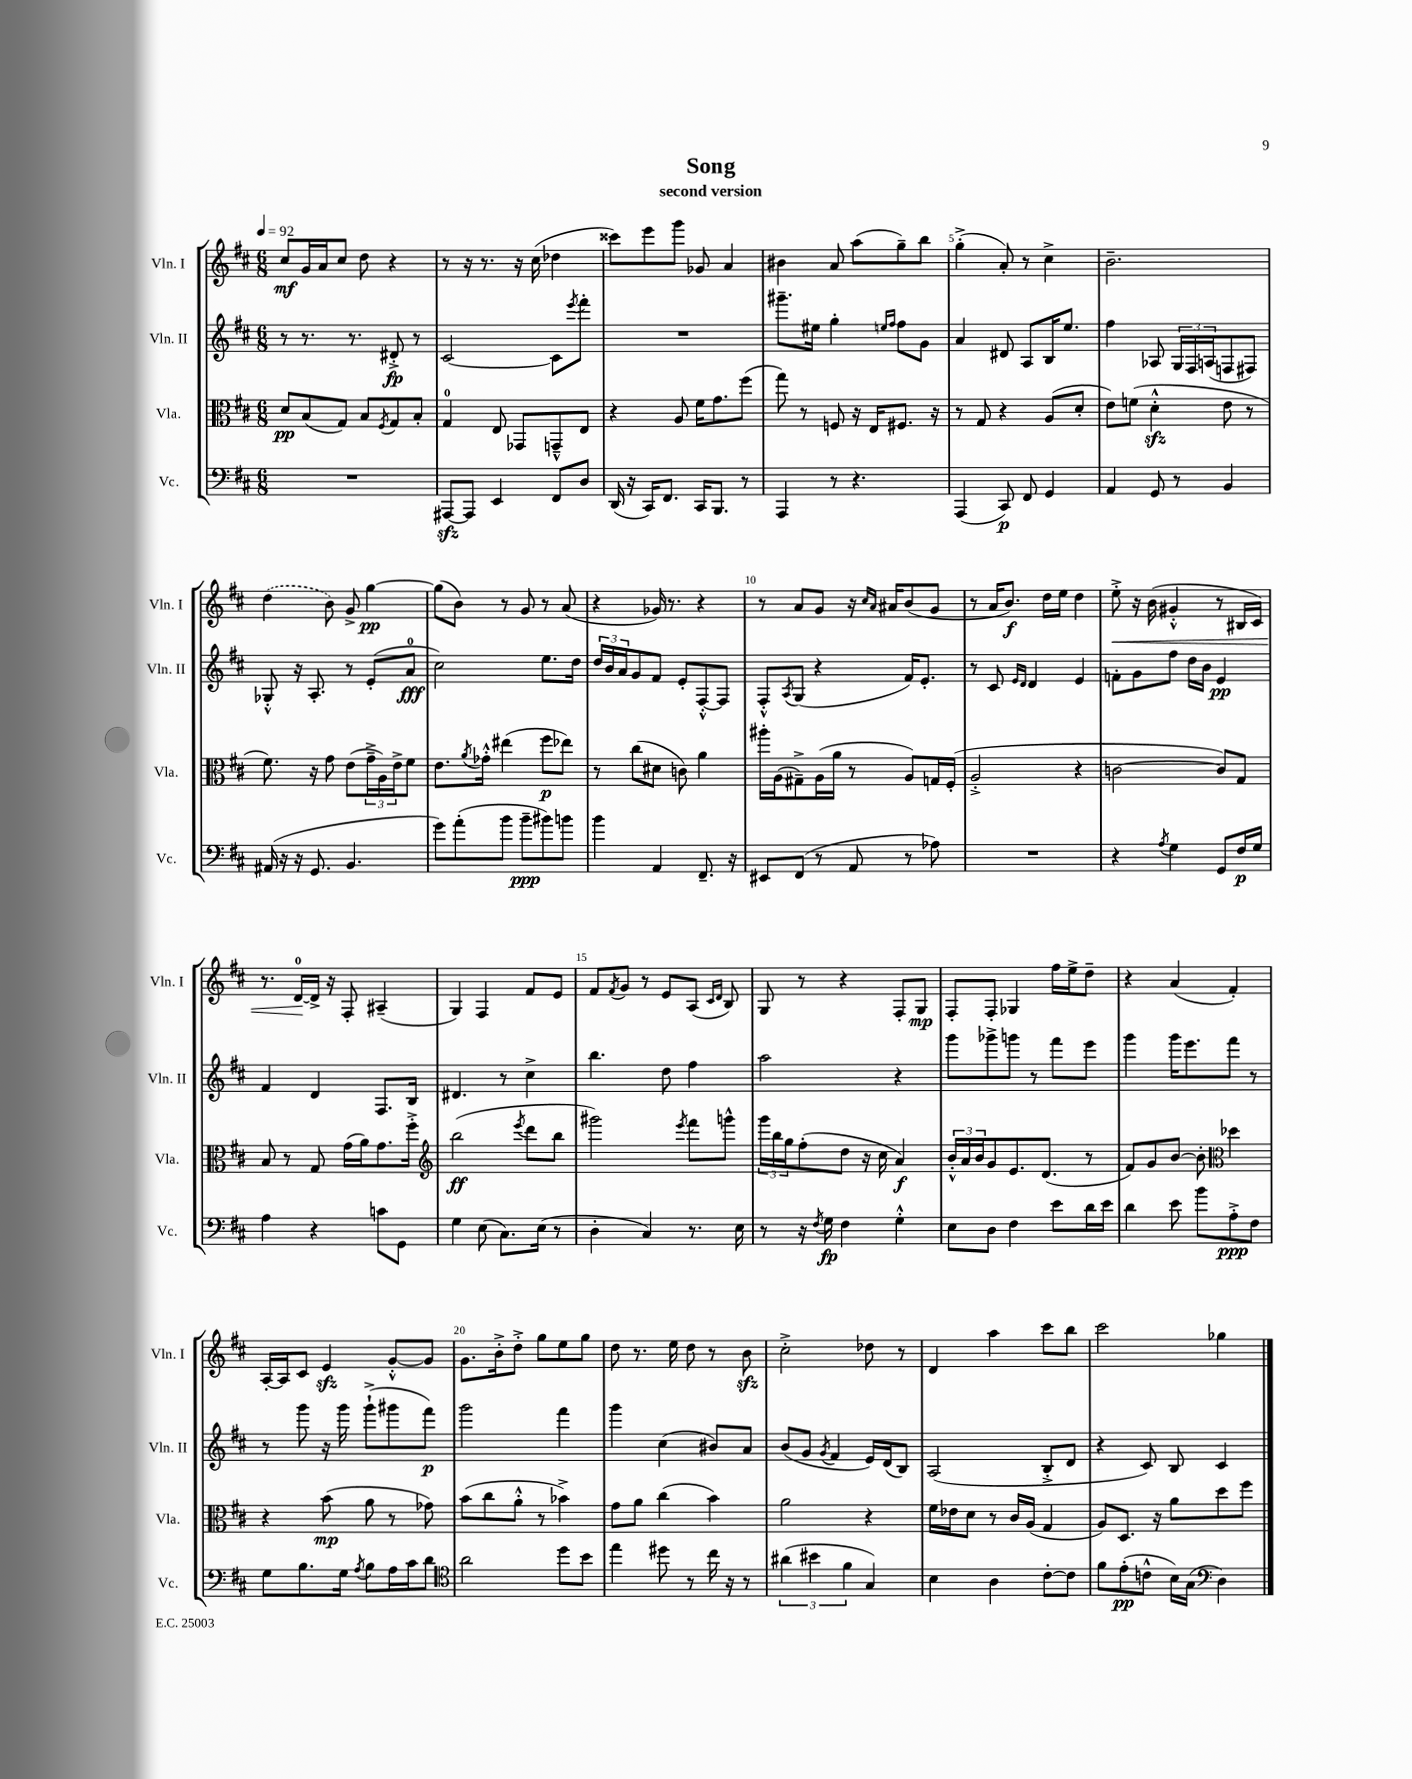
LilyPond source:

\header { title = "Song" subtitle = "second version" }
<<
\new StaffGroup <<
\new Staff = "s0" \with { instrumentName = "Vln. I" shortInstrumentName = "Vln. I" } {
    \clef treble \key d \major \numericTimeSignature \time 6/8 \tempo 4 = 92
    cis''8\mf g'16 a'16 cis''8 d''8 r4 |
    r8 r16 r8. r16 cis''16( des''4 |
    cisis'''8) e'''8 g'''8 ges'8 a'4 |
    bis'4 a'8 a''8( g''8--) b''8 |
    g''4-.->( a'8-.) r8 cis''4-> |
    b'2.-- |
    \once \slurDashed d''4( b'8) g'8-> g''4~\pp |
    g''8( b'8) r8 g'8 r8 a'8( |
    r4 ges'16) r8. r4 |
    r8 a'8 g'8 r16 \grace { cis''16 a'16 } ais'16 b'8( g'8 |
    r8 a'16 b'8.\f) d''16 e''16 d''4 |
    e''8-.->\< r16 b'16( gis'4-.-^ r8 bis16 cis'16) |
    r8. d'16-0~\! d'16-> r16 fis8-. ais4--( |
    g4) fis4 fis'8 e'8 |
    fis'8 \acciaccatura { fis'8 } g'8 r8 e'8 a8( \grace { cis'16 d'16 } b8) |
    g8 r8 r4 fis8-. g8\mp |
    fis8-. fis8-. ges4 fis''16 e''16-> d''8-- |
    r4 a'4( fis'4-.) |
    a16~-. a16 cis'8 e'4\sfz g'8~-.-^ g'8 |
    g'8. b'16-.-> d''8-.-> g''8 e''8 g''8 |
    d''8 r8. e''16 d''8 r8 b'8\sfz |
    cis''2-.-> des''8 r8 |
    d'4 a''4 cis'''8 b''8 |
    cis'''2 ges''4 \bar "|." |
}
\new Staff = "s1" \with { instrumentName = "Vln. II" shortInstrumentName = "Vln. II" } {
    \clef treble \key d \major \numericTimeSignature \time 6/8
    r8 r8. r8. dis'8-.->\fp r8 |
    cis'2~ cis'8 \acciaccatura { e'''8 } fis'''8-. |
    R2. |
    gis'''8.-- eis''16 g''4-. \grace { e''16 fis''16 } fis''8 g'8 |
    a'4 dis'8 a8 b16 e''8. |
    fis''4 aes8 \tuplet 3/2 { g16 fis16 a16( } f8 fis8) |
    ges8-.-^ r16 a8.-. r8 e'8-.( a'8-0\fff |
    cis''2) e''8. d''16 |
    \tuplet 3/2 { d''16 b'16 a'16 } g'8 fis'8 e'8-. fis8~-.-^ fis8 |
    fis8-.-^ \acciaccatura { a8 } g8( r4 fis'16) e'8.-. |
    r8 cis'8 \grace { e'16 d'16 } d'4 e'4 |
    f'8-. g'8 fis''8 d''16 b'16 e'4\pp |
    fis'4 d'4 fis8. b16 |
    dis'4. r8 cis''4-> |
    b''4. d''8 fis''4 |
    a''2 r4 |
    g'''8 ges'''8-> g'''8 r8 fis'''8 e'''8 |
    g'''4 g'''16 e'''8. fis'''8 r8 |
    r8 g'''8 r16 g'''16 g'''8-!->( gis'''8 fis'''8\p) |
    g'''2 fis'''4 |
    g'''4 cis''4( bis'8) a'8 |
    b'8( g'8 \acciaccatura { g'8 } fis'4 e'16) d'16( b8) |
    a2( b8-.-> d'8 |
    r4 cis'8) b8 cis'4 \bar "|." |
}
\new Staff = "s2" \with { instrumentName = "Vla." shortInstrumentName = "Vla." } {
    \clef alto \key d \major \numericTimeSignature \time 6/8
    d'8\pp b8( g8) b8 \acciaccatura { fis8 } g8 b8-. |
    g4-0 e8 ges,8 g,8---^ e8 |
    r4 a8 fis'16 g'8. fis''8( |
    g''8) r8 f8 r16 e16 fis8. r16 |
    r8 g8 r4 a8( d'8-. |
    e'8) f'8( d'4-.-^\sfz e'8 r8 |
    fis'8.) r16 g'8 e'8( \tuplet 3/2 { g'16---> a16) e'16-> } fis'8 |
    e'8. \acciaccatura { a'8 } ges'16-.-^ eis''4( fis''8\p ees''8) |
    r8 cis''8( dis'8 c'8) a'4 |
    ais''16-. a16( gis8--->) a16( a'16 r8 a8) g16 fis16-.( |
    a2-.-> r4 |
    c'2~ c'8) g8 |
    b8 r8 g8 g'16( a'16) g'8. fis''16-.-> |
    \clef treble b''2\ff( \acciaccatura { e'''8 } d'''8 b''8 |
    gis'''2) \acciaccatura { e'''8 } fis'''8 g'''8-^ |
    \tuplet 3/2 { g'''16 b''16 g''16 } fis''8-.( d''8 r16 cis''16 a'4\f) |
    \tuplet 3/2 { b'16-.-^ a'16 b'16 } g'8 e'8. d'8.( r8 |
    fis'8) g'8 b'8~ b'8-. \clef alto des''4 |
    r4 b'8\mp( a'8 r8 ges'8) |
    b'8( cis''8 a'8-.-^ r8 bes'4->) |
    g'8 a'8 cis''4( b'4) |
    a'2 r4 |
    fis'16 ees'16 d'8 r8 cis'16 a16( g4 |
    a8) d8. r16 a'8 d''8 fis''8 \bar "|." |
}
\new Staff = "s3" \with { instrumentName = "Vc." shortInstrumentName = "Vc." } {
    \clef bass \key d \major \numericTimeSignature \time 6/8
    R2. |
    ais,,8~\sfz ais,,8 e,4 fis,8 d8 |
    d,16( r16 cis,16) fis,8. cis,16 b,,8. r8 |
    a,,4 r8 r4. |
    a,,4( cis,8\p) fis,8 g,4 |
    a,4 g,8 r8 b,4 |
    ais,16( r16 r16 g,8. b,4. |
    g'8) a'8-.( b'8 b'8--\ppp bis'8) b'8 |
    b'4 a,4 fis,8.-- r16 |
    eis,8 fis,8( r8 a,8 r8 aes8) |
    R2. |
    r4 \acciaccatura { a8 } g4 g,8 fis16\p g16 |
    a4 r4 c'8 g,8 |
    g4 e8( cis8.) e16( r8 |
    d4-. cis4) r8. e16 |
    r8 r16 \acciaccatura { fis8 } g16\fp fis4 g4-.-^ |
    e8 d8 fis4 e'8 d'16 e'16 |
    d'4 e'8 b'8 a8-.->\ppp fis8 |
    g8 b8. g16 \acciaccatura { a8 } b8 a16 cis'16 d'8 |
    \clef tenor a'2 d''8 b'8 |
    e''4 dis''8 r8 cis''16 r16 r8 |
    \tuplet 3/2 { ais'4( bis'4 fis'4 } g4) |
    b4 a4 cis'8~-. cis'8 |
    fis'8 e'8-.\pp( c'8-^ b16) g16( \clef bass d4) \bar "|." |
}
>>
>>
\layout { \context { \Score \override BarNumber.break-visibility = ##(#f #t #t) barNumberVisibility = #(every-nth-bar-number-visible 5) } }
